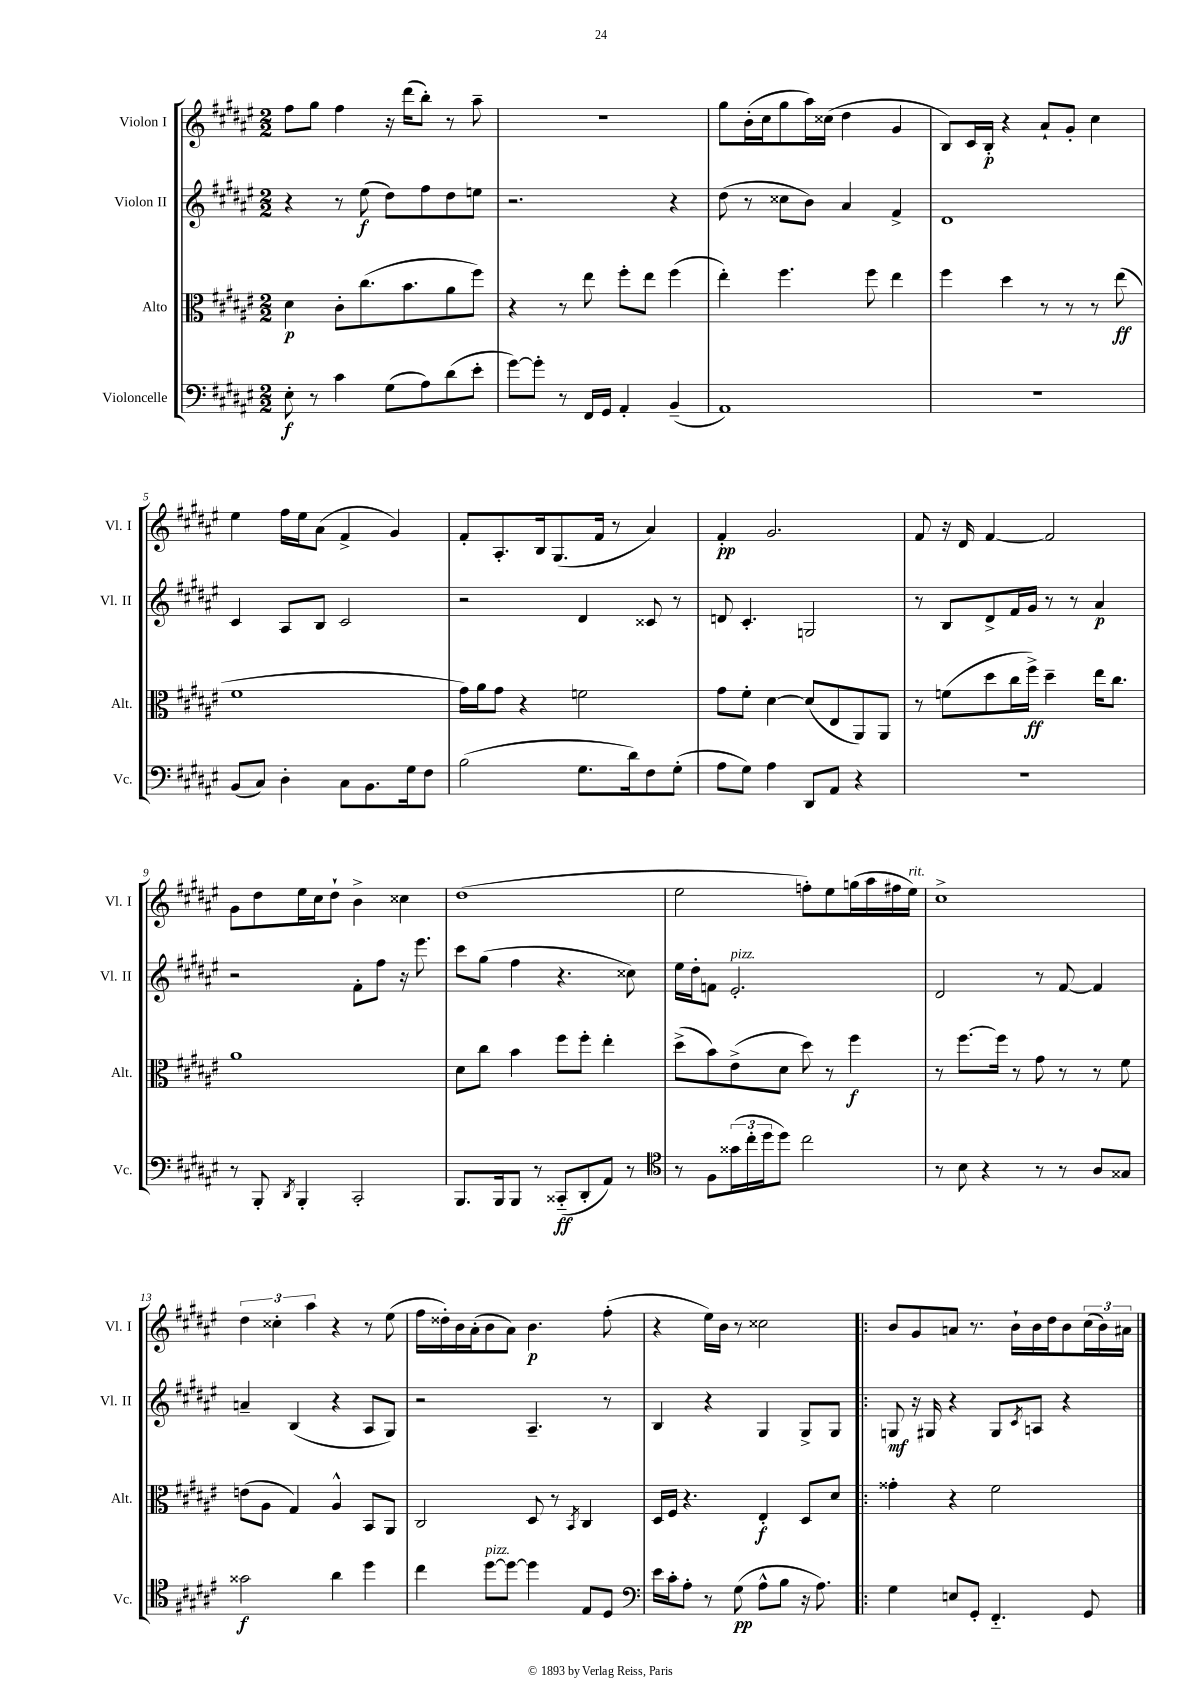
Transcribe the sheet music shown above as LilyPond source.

<<
\new StaffGroup <<
\new Staff = "s0" \with { instrumentName = "Violon I" shortInstrumentName = "Vl. I" } {
    \clef treble \key fis \major \numericTimeSignature \time 2/2
    fis''8 gis''8 fis''4 r16 dis'''16( b''8-.) r8 ais''8-- |
    R1 |
    gis''8 b'16-.( cis''16 gis''8 ais''16) cisis''16( dis''4 gis'4 |
    b8) cis'16 b16-.\p r4 ais'8-! gis'8-. cis''4 |
    eis''4 fis''16 eis''16 ais'8( fis'4-> gis'4) |
    fis'8-. ais8.-. b16 gis8.( fis'16 r8 ais'4) |
    fis'4-.\pp gis'2. |
    fis'8 r16 dis'16 fis'4~ fis'2 |
    gis'8 dis''8 eis''16 cis''16 dis''8-! b'4-> cisis''4 |
    dis''1( |
    eis''2 f''8-.) eis''8 g''16( ais''16 fis''16 eis''16^\markup { \italic "rit." }) |
    cis''1-> |
    \tuplet 3/2 { dis''4 cisis''4-. ais''4 } r4 r8 eis''8( |
    fis''16 disis''16-.) b'16 ais'16-.( b'8 ais'8) b'4.\p fis''8-.( |
    r4 eis''16) b'16 r8 cisis''2 |
    \bar ".|:" b'8 gis'8 a'8 r8. b'16-! b'16 dis''16 b'8 \tuplet 3/2 { cis''16( b'16) ais'16 } \bar "|." |
}
\new Staff = "s1" \with { instrumentName = "Violon II" shortInstrumentName = "Vl. II" } {
    \clef treble \key fis \major \numericTimeSignature \time 2/2
    r4 r8 eis''8\f( dis''8) fis''8 dis''8 e''8 |
    r2. r4 |
    dis''8( r8 cisis''8 b'8) ais'4 fis'4-> |
    dis'1 |
    cis'4 ais8 b8 cis'2 |
    r2 dis'4 cisis'8 r8 |
    d'8 cis'4.-. g2 |
    r8 b8 dis'8-> fis'16 gis'16 r8 r8 ais'4\p |
    r2 fis'8-. fis''8 r16 eis'''8. |
    cis'''8 gis''8( fis''4 r4. cisis''8) |
    eis''16 dis''16-. f'8 eis'2.-.^\markup { \italic "pizz." } |
    dis'2 r8 fis'8~ fis'4 |
    a'4-- b4( r4 ais8 gis8) |
    r2 ais4.-- r8 |
    b4 r4 gis4 gis8-> gis8 |
    \bar ".|:" g8\mf r16 gis16 r4 gis8 \acciaccatura { cis'8 } a8 r4 \bar "|." |
}
\new Staff = "s2" \with { instrumentName = "Alto" shortInstrumentName = "Alt." } {
    \clef alto \key fis \major \numericTimeSignature \time 2/2
    dis'4\p cis'8-. cis''8.( b'8. ais'8 fis''8) |
    r4 r8 eis''8 fis''8-. eis''8 fis''4( |
    eis''4-.) fis''4. fis''8 eis''4 |
    fis''4 dis''4 r8 r8 r8 eis''8\ff( |
    fis'1 |
    gis'16) ais'16 gis'8 r4 f'2 |
    gis'8 fis'8-. dis'4~ dis'8( eis8 ais,8) ais,8 |
    r8 f'8( dis''8 cis''16 fis''16->\ff) dis''4-- eis''16 cis''8. |
    ais'1 |
    dis'8 cis''8 b'4 fis''8 fis''8-. eis''4-. |
    dis''8->( b'8) eis'8->( dis'8 dis''8) r8 fis''4\f |
    r8 fis''8.~ fis''16 r8 gis'8 r8 r8 fis'8 |
    e'8( ais8 gis4) ais4-^ b,8 ais,8 |
    cis2 dis8 r8 \acciaccatura { b,8 } cis4 |
    dis16 fis16 r4. eis4-.\f dis8 dis'8 |
    \bar ".|:" gisis'4-. r4 fis'2 \bar "|." |
}
\new Staff = "s3" \with { instrumentName = "Violoncelle" shortInstrumentName = "Vc." } {
    \clef bass \key fis \major \numericTimeSignature \time 2/2
    eis8-.\f r8 cis'4 gis8( ais8) dis'8( eis'8-. |
    gis'8~) gis'8-. r8 fis,16 gis,16 ais,4-. b,4--( |
    ais,1) |
    R1 |
    b,8( cis8) dis4-. cis8 b,8. gis16 fis8 |
    b2( gis8. dis'16) fis8 gis8-.( |
    ais8 gis8) ais4 dis,8 ais,8 r4 |
    R1 |
    r8 b,,8-. \acciaccatura { dis,8 } b,,4-. cis,2-. |
    b,,8. b,,16 b,,8 r8 cisis,8-_\ff( dis,8-. ais,8) r8 |
    \clef tenor r8 fis8 \tuplet 3/2 { gisis'16( cis''16-. dis''16 } dis''8) cis''2 |
    r8 b8 r4 r8 r8 ais8 gisis8 |
    gisis'2\f ais'4 dis''4 |
    cis''4 dis''8~^\markup { \italic "pizz." } dis''8~ dis''4 eis8 dis8 |
    \clef bass eis'16 cis'16-. ais8-. r8 gis8\pp( ais8-^ b8 r16 ais8.) |
    \bar ".|:" gis4 e8 gis,8-. fis,4.-_ gis,8 \bar "|." |
}
>>
>>
